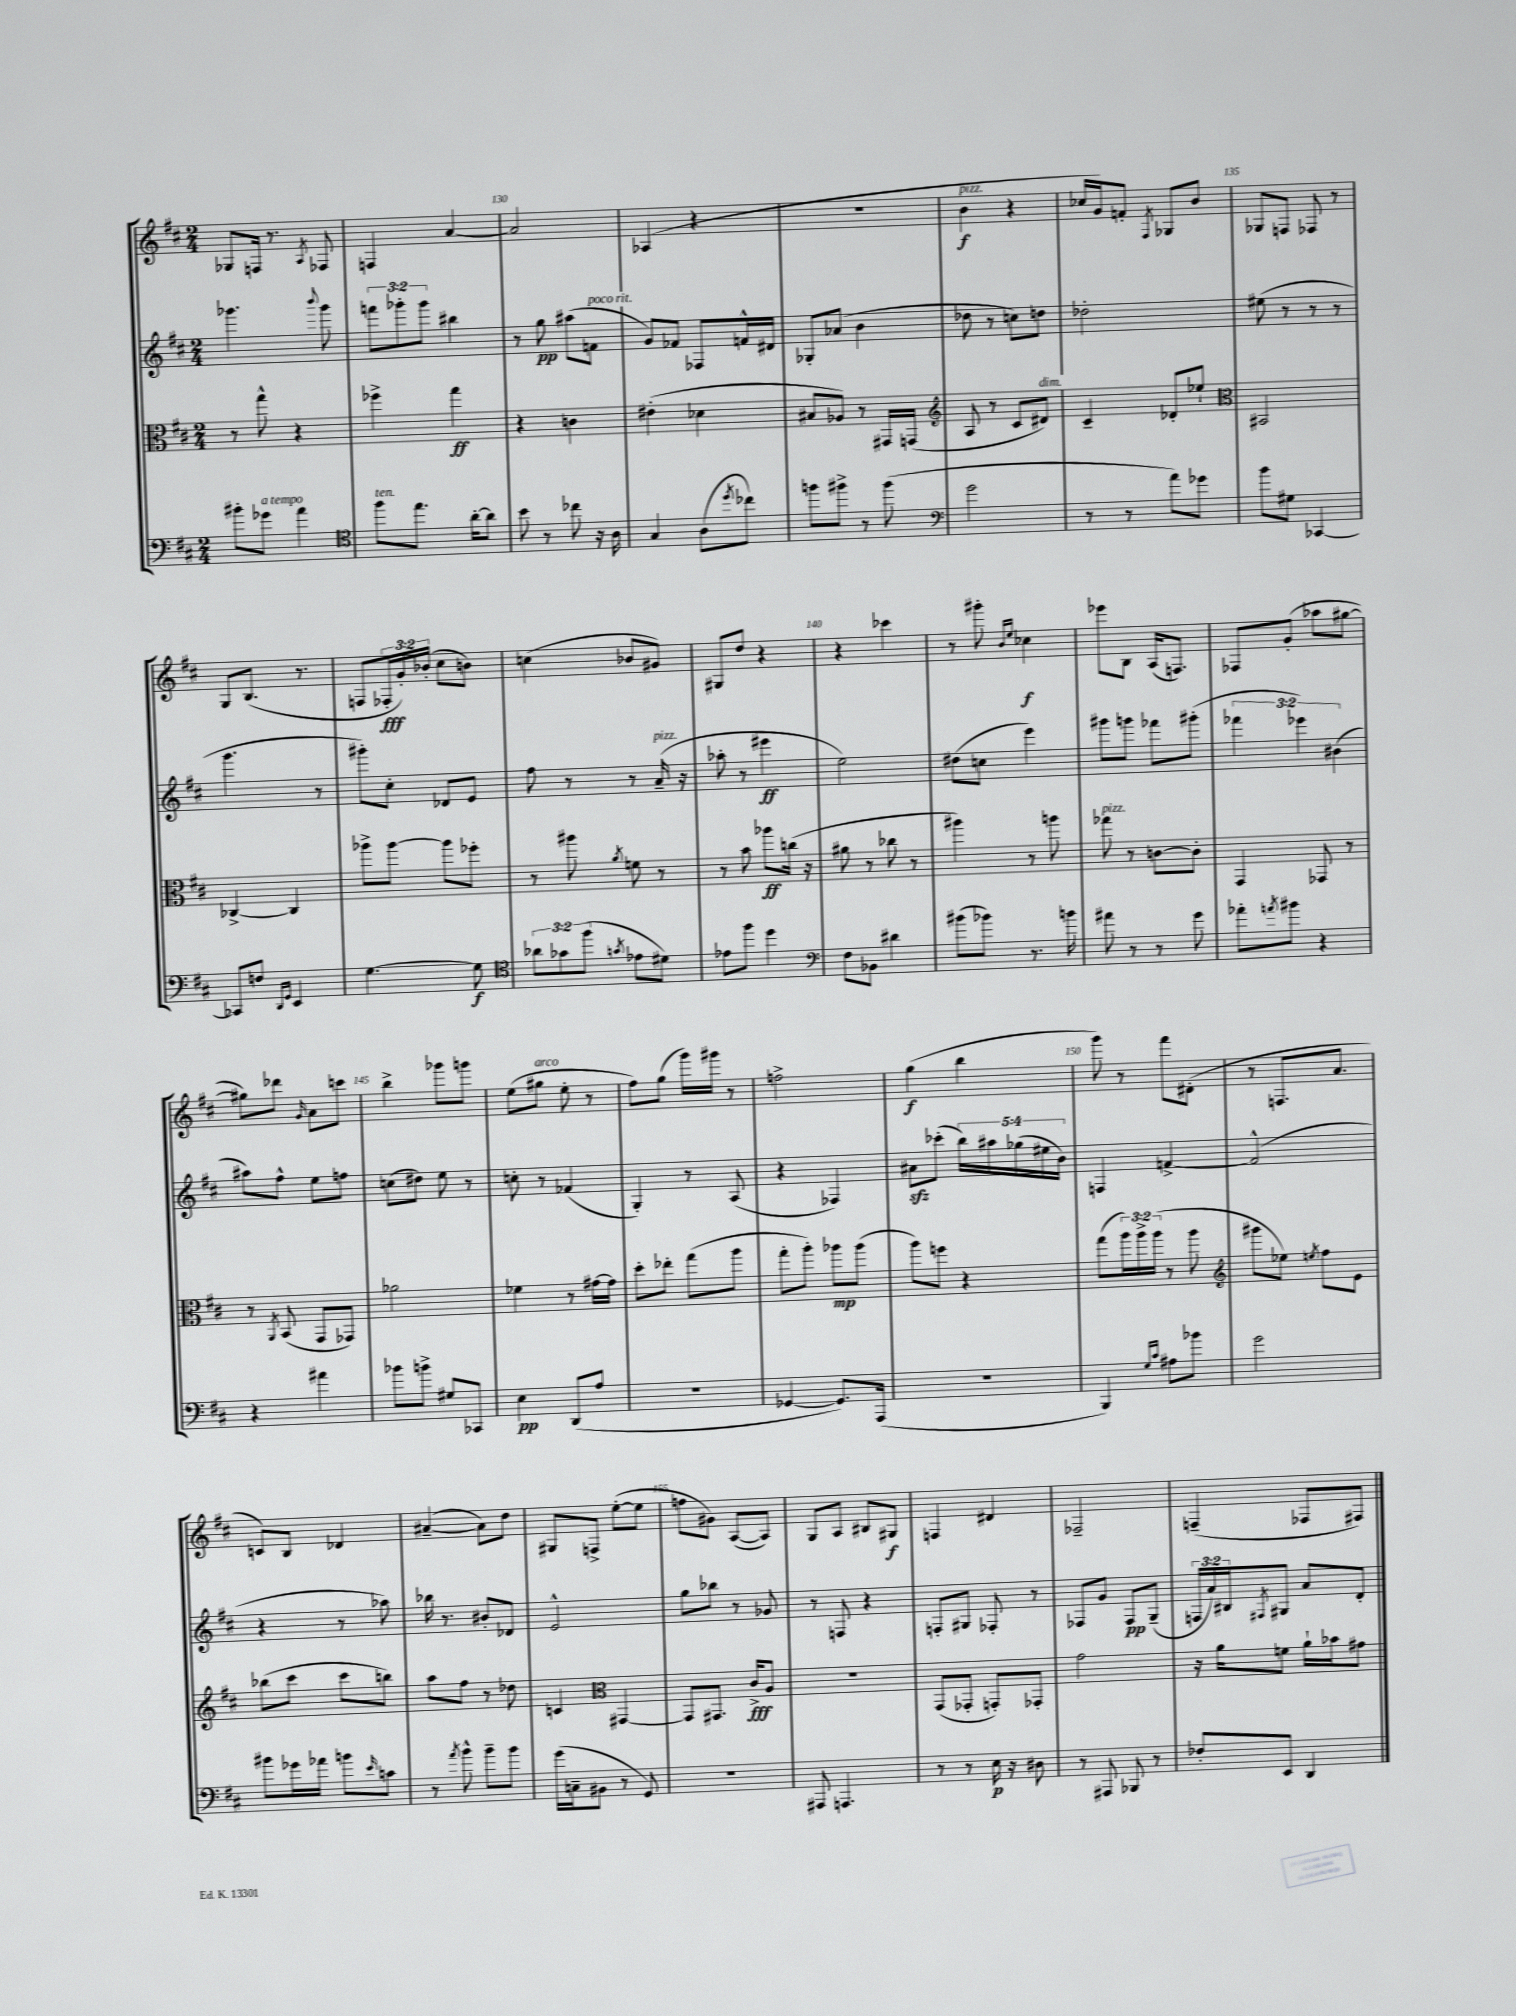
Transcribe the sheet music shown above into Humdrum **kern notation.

**kern	**dynam	**kern	**dynam	**kern	**dynam	**kern	**dynam
*part4	*part4	*part3	*part3	*part2	*part2	*part1	*part1
*staff4	*staff4	*staff3	*staff3	*staff2	*staff2	*staff1	*staff1
*clefF4	*	*clefC3	*	*clefG2	*	*clefG2	*
*k[f#c#]	*	*k[f#c#]	*	*k[f#c#]	*	*k[f#c#]	*
*M2/4	*	*M2/4	*	*M2/4	*	*M2/4	*
=128	=128	=128	=128	=128	=128	=128	=128
8b#X'\L	.	8r	.	4.ggg-X\	.	8G-X/L	.
!LO:TX:a:i:t=a tempo	!	!	!	!	!	!	!
8g-X\J	.	8gg^^\	.	.	.	16Fn/Jk	.
.	.	.	.	.	.	8.r	.
4a\	.	4r	.	.	.	.	.
.	.	.	.	8qqbbb/	.	8qA/	.
.	.	.	.	8ggg-\	.	8F-X/	.
=129	=129	=129	=129	=129	=129	=129	=129
*clefC4	*	*	*	*	*	*	*
!LO:TX:a:i:t=ten.	!	!	!	!	!	!	!
8ff#\L	.	4ff-X^\	.	12fffn\L	.	4Fn/	.
.	.	.	.	12ggg-X'\	.	.	.
8.ee\J	.	.	.	.	.	.	.
.	.	.	.	12ggg-\J	.	.	.
.	.	4gg\	ff	4bb#X\	.	[4a/	.
[16a'\KL	.	.	.	.	.	.	.
8a\J]	.	.	.	.	.	.	.
=130	=130	=130	=130	=130	=130	=130	=130
8b\	.	4r	.	8r	.	2a/]	.
8r	.	.	.	8gg\	pp	.	.
8cc-X\	.	4cn\	.	(8aa#X\L	.	.	.
!	!	!	!	!LO:TX:a:i:t=poco rit.	!	!	!
16r	.	.	.	8fn\J	.	.	.
16A\	.	.	.	.	.	.	.
=131	=131	=131	=131	=131	=131	=131	=131
4G/	.	(4e#X'\	.	8g/L)	.	(4A-X/	.
.	.	.	.	8f-X/J	.	.	.
(8A\L	.	4d-X\	.	8F-X/L	.	4r	.
8qdd/	.	.	.	.	.	.	.
8cc-X\J)	.	.	.	16fn^^/L	.	.	.
.	.	.	.	16d#X/JJ	.	.	.
=132	=132	=132	=132	=132	=132	=132	=132
8ffn\L	.	8B#X/L	.	8G-X'/L	.	2r	.
8ff#X^\J	.	8A-X/J)	.	(8a-X/J	.	.	.
8r	.	8r	.	4b\	.	.	.
(8ff#\	.	16GG#X/LL	.	.	.	.	.
.	.	(16GGn/JJ	.	.	.	.	.
=133	=133	=133	=133	=133	=133	=133	=133
*clefF4	*	*clefG2	*	*	*	*	*
!	!	!	!	!	!	!LO:TX:a:i:t=pizz.	!
2g\	.	8A/	.	8dd-X\	.	4b\	f
.	.	8r	.	8r	.	.	.
.	.	8c#/L	.	8ccn\L)	.	4r	.
!	!	!LO:TX:a:i:t=dim.	!	!	!	!	!
.	.	8d#X/J)	.	8ddn\J	.	.	.
=134	=134	=134	=134	=134	=134	=134	=134
8r	.	4c#~/	.	2dd-X'\	.	16cc-X/LL	.
.	.	.	.	.	.	16g/J)	.
8r	.	.	.	.	.	8fn'/J	.
.	.	.	.	.	.	8qF#/	.
8a\L)	.	8d-X'/L	.	.	.	8G-X/L	.
8g-X\J	.	8ee-X`/J	.	.	.	8b/J	.
=135	=135	=135	=135	=135	=135	=135	=135
*	*	*clefC3	*	*	*	*	*
8b\L	.	2BB#X/	.	(8ee#X\	.	8G-X/L	.
8G#X\J	.	.	.	8r	.	8Fn/J	.
[4CC-X/	.	.	.	8r	.	8F-X/	.
.	.	.	.	8r	.	8r	.
!!LO:LB:g=z
=136	=136	=136	=136	=136	=136	=136	=136
8CC-X/L]	.	[4C-X^/	.	4.ggg\	.	8G/L	.
8Fn/J	.	.	.	.	.	(8.B/J	.
16qqDD/LL	.	.	.	.	.	.	.
16qqGG/JJ	.	.	.	.	.	.	.
4EE/	.	4C-/]	.	.	.	.	.
.	.	.	.	.	.	8.r	.
.	.	.	.	8r	.	.	.
=137	=137	=137	=137	=137	=137	=137	=137
[4.G\	.	8aa-X^\L	.	8ggg#X'\L)	.	8Fn/L	.
.	.	[8aa-\J	.	8cc#'\J	.	24F-X'/L	fff
.	.	.	.	.	.	24g'/)	.
.	.	.	.	.	.	(24b-X'/JJ	.
.	.	8aa-\L]	.	8d-X/L	.	8cc#\L	.
8G\]	f	8ff-X'\J	.	8e/J	.	8bn\J)	.
=138	=138	=138	=138	=138	=138	=138	=138
*clefC4	*	*	*	*	*	*	*
12a-X\L	.	8r	.	8ff#\	.	(4ccn\	.
12g-X\	.	.	.	.	.	.	.
.	.	8aa#X\	.	8r	.	.	.
(12ff#\J	.	.	.	.	.	.	.
8qgn/	.	8qa/	.	.	.	.	.
8e-X\L	.	8fn\	.	8r	.	8b-X/L	.
!	!	!	!	!LO:TX:a:i:t=pizz.	!	!	!
8d#X\J)	.	8r	.	(16a~/	.	8g#X/J)	.
.	.	.	.	16r	.	.	.
=139	=139	=139	=139	=139	=139	=139	=139
8e-X\L	.	8r	.	8aa-X'\	.	8G#X/L	.
8ff#\J	.	8b\	.	8r	.	8dd/J	.
4dd\	.	8aa-X\L	ff	4eee#X\	ff	4r	.
.	.	(16ccn\Jk	.	.	.	.	.
.	.	16r	.	.	.	.	.
=140	=140	=140	=140	=140	=140	=140	=140
*clefF4	*	*	*	*	*	*	*
8F#\L	.	8a#X\	.	2ee\)	.	4r	.
8BB-X\J	.	8r	.	.	.	.	.
4d#X\	.	8cc-X\	.	.	.	4ccc-X\	.
.	.	8r	.	.	.	.	.
=141	=141	=141	=141	=141	=141	=141	=141
(8b#X\L	.	4aa#X\)	.	(8dd#X\L	.	8r	.
8b-X\J)	.	.	.	8ccn\J	.	8ggg#X'\	.
.	.	.	.	.	.	16qqb/LL	.
.	.	.	.	.	.	16qqee/JJ	.
8.r	.	8r	.	4eee\)	.	4cc-X\	f
.	.	8aan\	.	.	.	.	.
16bn\	.	.	.	.	.	.	.
=142	=142	=142	=142	=142	=142	=142	=142
!	!	!LO:TX:a:i:t=pizz.	!	!	!	!	!
8a#X\	.	8gg-X\	.	8ggg#X\L	.	8eee-X\L	.
8r	.	8r	.	8gggn\J	.	8B\J	.
8r	.	[8cn\L	.	8fff-X\L	.	(16A/KL	.
.	.	.	.	.	.	8.Fn/J)	.
8g\	.	8c'\J]	.	(8ggg#X'\J	.	.	.
=143	=143	=143	=143	=143	=143	=143	=143
8a-X'\L	.	4GG/	.	6fff-X\	.	8F-X/L	.
8qan/	.	.	.	.	.	.	.
8b#X\J	.	.	.	.	.	(8g'/J	.
.	.	.	.	6eee-X\)	.	.	.
4r	.	8GG-X/	.	.	.	8aa-X\L	.
.	.	.	.	(6b#X\	.	.	.
.	.	8r	.	.	.	[8gg#X\J	.
!!LO:LB:g=z
=144	=144	=144	=144	=144	=144	=144	=144
4r	.	8r	.	8aa#X\L)	.	8gg#X\L])	.
.	.	8qAA/	.	.	.	.	.
.	.	(8BB/	.	8ff#^^\J	.	8ddd-X\J	.
.	.	.	.	.	.	16qqg/	.
4a#X\	.	8GG/L	.	8ee\L	.	8a\L	.
.	.	8GG-X/J)	.	8ffn\J	.	8cccn\J	.
=145	=145	=145	=145	=145	=145	=145	=145
8b-X\L	.	2a-X\	.	(8ccn\L	.	4bb^\	.
8bn^\J	.	.	.	8dd#X\J)	.	.	.
8G#X/L	.	.	.	8ee\	.	8ggg-X\L	.
8CC-X/J	.	.	.	8r	.	8gggn\J	.
=146	=146	=146	=146	=146	=146	=146	=146
4E\	pp	4f-X\	.	8ccn'\	.	(8ee\L	.
!	!	!	!	!	!	!LO:TX:a:i:t=arco	!
.	.	.	.	8r	.	8gg#X\J	.
(8DD/L	.	8r	.	(4f-X/	.	8ee'\	.
8A/J	.	[16g#X\LL	.	.	.	8r	.
.	.	16g#\JJ]	.	.	.	.	.
=147	=147	=147	=147	=147	=147	=147	=147
2r	.	8dd'\L	.	4G'/)	.	8ff#\L)	.
.	.	8ee-X'\J	.	.	.	(8gg\J	.
.	.	(8gg\L	.	8r	.	16ggg\LL)	.
.	.	.	.	.	.	16ggg#X\JJ	.
.	.	8aa\J	.	(8A/	.	8r	.
=148	=148	=148	=148	=148	=148	=148	=148
[4GG-X/	.	8gg'\L	.	4r	.	2ffn^\	.
.	.	8aa'\J)	.	.	.	.	.
8.GG-/L])	.	8aa-X\L	mp	4F-X/)	.	.	.
.	.	(8aa-\J	.	.	.	.	.
(16AAA/Jk	.	.	.	.	.	.	.
=149	=149	=149	=149	=149	=149	=149	=149
2r	.	8aa\L)	.	8a#Xzz\L	.	(4gg\	f
.	.	8ffn\J	.	(8ccc-X'\J	.	.	.
.	.	4r	.	20bb\LL)	.	4bb\	.
.	.	.	.	20aa#X\	.	.	.
.	.	.	.	(20gg-X\	.	.	.
.	.	.	.	20ee#X\	.	.	.
.	.	.	.	20b\JJ)	.	.	.
=150	=150	=150	=150	=150	=150	=150	=150
4BBB/)	.	(8gg\L	.	4Fn/	.	8ggg\)	.
.	.	24aa\L)	.	.	.	8r	.
.	.	24aa^\	.	.	.	.	.
.	.	(24aa\JJ	.	.	.	.	.
16qqG/LL	.	.	.	.	.	.	.
16qqc#/JJ	.	.	.	.	.	.	.
8A#X\L	.	8r	.	[4fn^/	.	8fff#\L	.
8b-X\J	.	8aa\	.	.	.	(8d#X'\J	.
=151	=151	=151	=151	=151	=151	=151	=151
*	*	*clefG2	*	*	*	*	*
2g\	.	8ggg#X\L	.	(2f^^/]	.	8r	.
.	.	8ee-X\J)	.	.	.	8.Fn/L	.
.	.	8qeen/	.	.	.	.	.
.	.	8ff#\L	.	.	.	.	.
.	.	.	.	.	.	8.a/J	.
.	.	8e\J	.	.	.	.	.
!!LO:LB:g=z
=152	=152	=152	=152	=152	=152	=152	=152
8b#X\L	.	(8bb-X\L	.	4r	.	8cn/L)	.
16g-X\L	.	8ccc#\J	.	.	.	8B/J	.
16a-X\JJ	.	.	.	.	.	.	.
8bn\L	.	8ccc#\L	.	8r	.	4d-X/	.
16qqe/	.	.	.	.	.	.	.
8cn\J	.	8bbn\J)	.	8aa-X\)	.	.	.
=153	=153	=153	=153	=153	=153	=153	=153
8r	.	8aa\L	.	16bb-X\	.	([4a#X~/	.
.	.	.	.	8.r	.	.	.
8qa/	.	.	.	.	.	.	.
8b^^\	.	8ff#\J	.	.	.	.	.
8b~\L	.	8r	.	8b#X'/L	.	8a#\L])	.
8b\J	.	8dd-X\	.	8d-X/J	.	8dd\J	.
=154	=154	=154	=154	=154	=154	=154	=154
(16g\LL	.	4cn/	.	2e^^/	.	8G#X/L	.
16Cn~\J	.	.	.	.	.	.	.
8BB#X\J	.	.	.	.	.	8Fn^/J	.
*	*	*clefC3	*	*	*	*	*
8r	.	[4GG#X/	.	.	.	([8ee'\L	.
8GG/)	.	.	.	.	.	8ee\J]	.
=155	=155	=155	=155	=155	=155	=155	=155
2r	.	8GG#/L]	.	8gg\L	.	8ffn\L	.
.	.	8.GG#X/J	.	8bb-X\J	.	8g#X\J)	.
.	.	.	.	8r	.	([8A/L	.
.	.	16c#^/KL	fff	.	.	.	.
.	.	8A/J	.	8g-X/	.	8A/J])	.
=156	=156	=156	=156	=156	=156	=156	=156
8AAA#X/	.	2r	.	8r	.	8G/L	.
4.AAAn/	.	.	.	8Fn/	.	8A/J	.
.	.	.	.	4r	.	8B#X/L	.
.	.	.	.	.	.	8G#X/J	f
=157	=157	=157	=157	=157	=157	=157	=157
8r	.	(8GG/L	.	8Fn'/L	.	4Fn/	.
8r	.	8GG-X'/J	.	8G#X/J	.	.	.
16E\	p	8GGn'/L)	.	8F-X'/	.	4d#X/	.
16r	.	.	.	.	.	.	.
8D#X\	.	8GG-X'/J	.	8r	.	.	.
=158	=158	=158	=158	=158	=158	=158	=158
8r	.	2g\	.	8F-X/L	.	2F-X~/	.
8AAA#X/	.	.	.	8g/J	.	.	.
8BBB-X/	.	.	.	8F-/L	pp	.	.
8r	.	.	.	(8G~/J	.	.	.
=159	=159	=159	=159	=159	=159	=159	=159
8F-X'/L	.	16r	.	24Fn/LL	.	(4Fn~/	.
.	.	.	.	24a/)	.	.	.
.	.	16a\KL	.	.	.	.	.
.	.	.	.	24B#X/J	.	.	.
.	.	.	.	8qF#X/	.	.	.
8EE/J	.	8fn\J	.	8G#X/J	.	.	.
4DD/	.	16a`\LL	.	8a/L	.	8F-X/L	.
.	.	16b-X\J	.	.	.	.	.
.	.	8g#X\J	.	8d'/J	.	8F#X/J)	.
==	==	==	==	==	==	==	==
*-	*-	*-	*-	*-	*-	*-	*-
